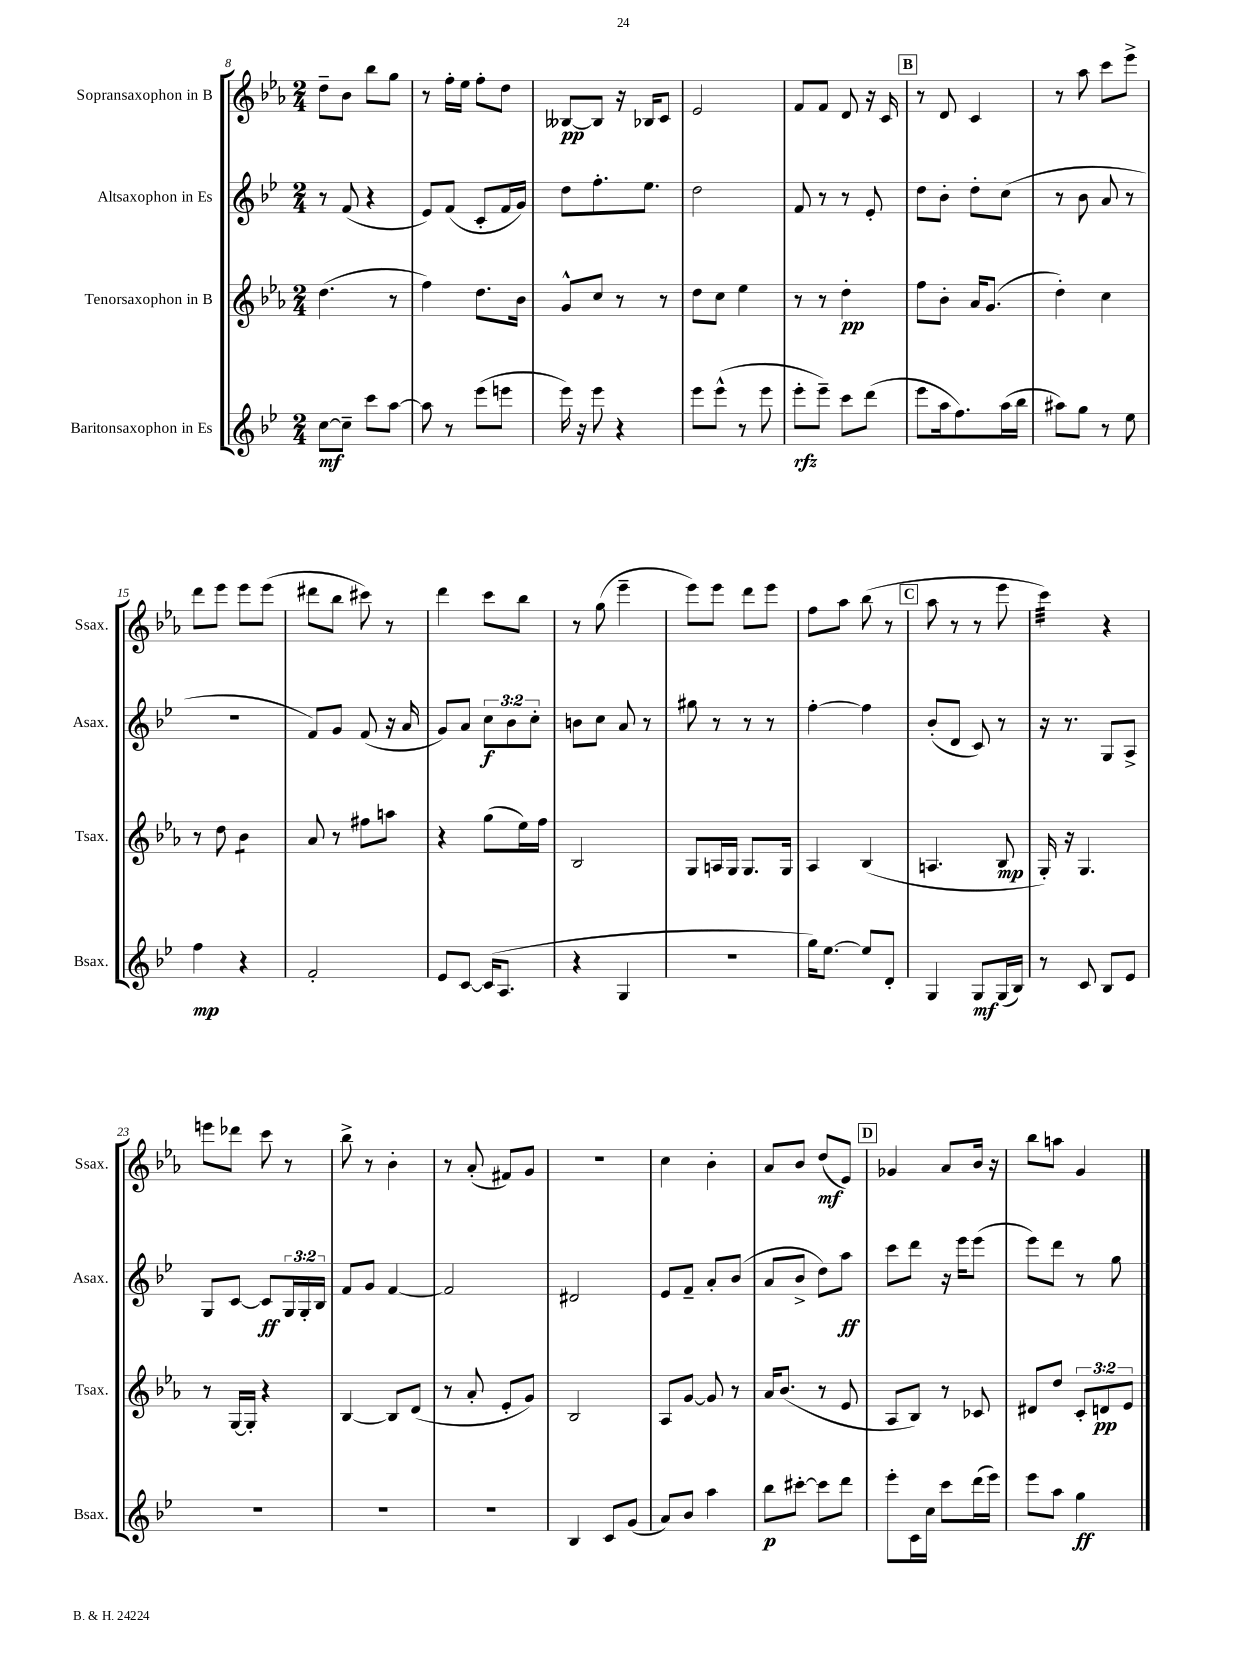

**kern	**kern	**kern	**kern
*staff4	*staff3	*staff2	*staff1
*clefG2	*clefG2	*clefG2	*clefG2
*k[b-e-]	*k[b-e-a-]	*k[b-e-]	*k[b-e-a-]
*M2/4	*M2/4	*M2/4	*M2/4
[8cc\L	(4.dd\	8r	8dd~\L
8cc~\]J	.	(8f/	8b-\J
8ccc\L	.	4r	8bb-\L
[8aa\J	8r	.	8gg\J
=	=	=	=
8aa\]	4ff\)	8e-/L)	8r
8r	.	(8f/J	16ff'\LL
.	.	.	16ee-\JJ
(8eee-\L	8.dd\L	8c'/L	8ff'\L
8eee\J	.	16f/L	8dd\J
.	16b-\Jk	16g/JJ)	.
=	=	=	=
16eee-\)	8g^^/L	8dd\L	[8B--/L
16r	.	.	.
8eee-\	8cc/J	8.ff'\	8B--/]J
4r	8r	.	16r
.	.	8.ee-\J	16B-/LK
.	8r	.	8c/J
=	=	=	=
8eee-\L	8dd\L	2dd\	2e-/
(8eee-^^\J	8cc\J	.	.
8r	4ee-\	.	.
8eee-\	.	.	.
=	=	=	=
8eee-'\L	8r	8f/	8f/L
8eee-~\J)	8r	8r	8f/J
8ccc\L	4dd'\	8r	8d/
(8ddd\J	.	8e-'/	16r
.	.	.	16c/
=	=	=	=
8eee-\L	8ff\L	8dd\L	8r
16aa\k	8b-'\J	8b-'\J	8d/
8.ff\)	.	.	.
.	16a-/LK	8dd'\L	4c/
.	(8.g/J	.	.
(16aa\L	.	(8cc\J	.
16bb-\JJ	.	.	.
=	=	=	=
8aa#\L)	4dd'\)	8r	8r
8gg\J	.	8b-\	8aa-\
8r	4cc\	8a/	8ccc\L
8ee-\	.	8r	8eee-^\J
=	=	=	=
4ff\	8r	2r	8ddd\L
.	8dd\	.	8eee-\J
4r	4b-\	.	8eee-\L
.	.	.	(8eee-\J
=	=	=	=
2f'/	8a-/	8f/L)	8ddd#\L
.	8r	8g/J	8bb-\J
.	8ff#\L	(8f/	8ccc#\)
.	8aa\J	16r	8r
.	.	16a/	.
=	=	=	=
8e-/L	4r	8g/L)	4ddd\
[8c/J	.	8a/J	.
(16c/]LK	(8gg\L	12cc\L	8ccc\L
8.A/J	.	.	.
.	.	12b-\	.
.	16ee-\L)	.	8bb-\J
.	.	12cc'\J	.
.	16ff\JJ	.	.
=	=	=	=
4r	2B-/	8b\L	8r
.	.	8cc\J	(8gg\
4G/	.	8a/	4eee-~\
.	.	8r	.
=	=	=	=
2r	8G/L	8gg#\	8eee-\L)
.	16A/L	8r	8eee-\J
.	16G/JJ	.	.
.	8.G/L	8r	8ddd\L
.	.	8r	8eee-\J
.	16G/Jk	.	.
=	=	=	=
16gg\LK)	4A-/	[4ff'\	8ff\L
[8.ee-\J	.	.	.
.	.	.	8aa-\J
8ee-/]L	(4B-/	4ff\]	(8bb-\
8d'/J	.	.	8r
=	=	=	=
4G/	4.A/	(8b-'/L	8aa-\
.	.	8d/J	8r
8G/L	.	8c/)	8r
(16G/L	8B-/	8r	8eee-\
16B-/JJ)	.	.	.
=	=	=	=
8r	16G'/)	16r	4ccc\)
.	16r	8.r	.
8c/	4.G/	.	.
8B-/L	.	8G/L	4r
8e-/J	.	8A^/J	.
=	=	=	=
2r	8r	8G/L	8eee\L
.	[16G/LL	[8c/J	8ddd-\J
.	16G'/]JJ	.	.
.	4r	8c/]L	8ccc\
.	.	24G/L	8r
.	.	24G'/	.
.	.	24B-/JJ	.
=	=	=	=
2r	[4B-/	8f/L	8bb-^\
.	.	8g/J	8r
.	8B-/]L	[4f/	4b-'\
.	(8d/J	.	.
=	=	=	=
2r	8r	2f/]	8r
.	8a-'/	.	(8a-'/
.	8e-'/L	.	8f#/L)
.	8g/J)	.	8g/J
=	=	=	=
4B-/	2B-/	2d#/	2r
8c/L	.	.	.
(8g/J	.	.	.
=	=	=	=
8a/L)	8A-/L	8e-/L	4cc\
8b-/J	[8g/J	8f~/J	.
4aa\	8g/]	8a'/L	4b-'\
.	8r	(8b-/J	.
=	=	=	=
8bb-\L	16a-/LK	8a/L	8a-/L
.	(8.b-/J	.	.
[8ccc#'\J	.	8b-^/J	8b-/J
8ccc#\]L	8r	8dd\L)	(8dd/L
8ddd\J	8e-/	8aa\J	8e-/J)
=	=	=	=
8eee-'\L	8A-/L	8ccc\L	4g-/
16c\L	8B-/J)	8ddd\J	.
16cc\JJ	.	.	.
8ccc\L	8r	16r	8a-/L
.	.	16eee-\LK	.
(16ddd\L	8c-/	(8eee-\J	16b-/Jk
16eee-\JJ)	.	.	16r
=	=	=	=
8eee-\L	8d#/L	8eee-\L)	8bb-\L
8aa\J	8dd/J	8ddd\J	8aa\J
4gg\	12c'/L	8r	4g/
.	12d/	.	.
.	.	8gg\	.
.	12e-/J	.	.
==	==	==	==
*-	*-	*-	*-
